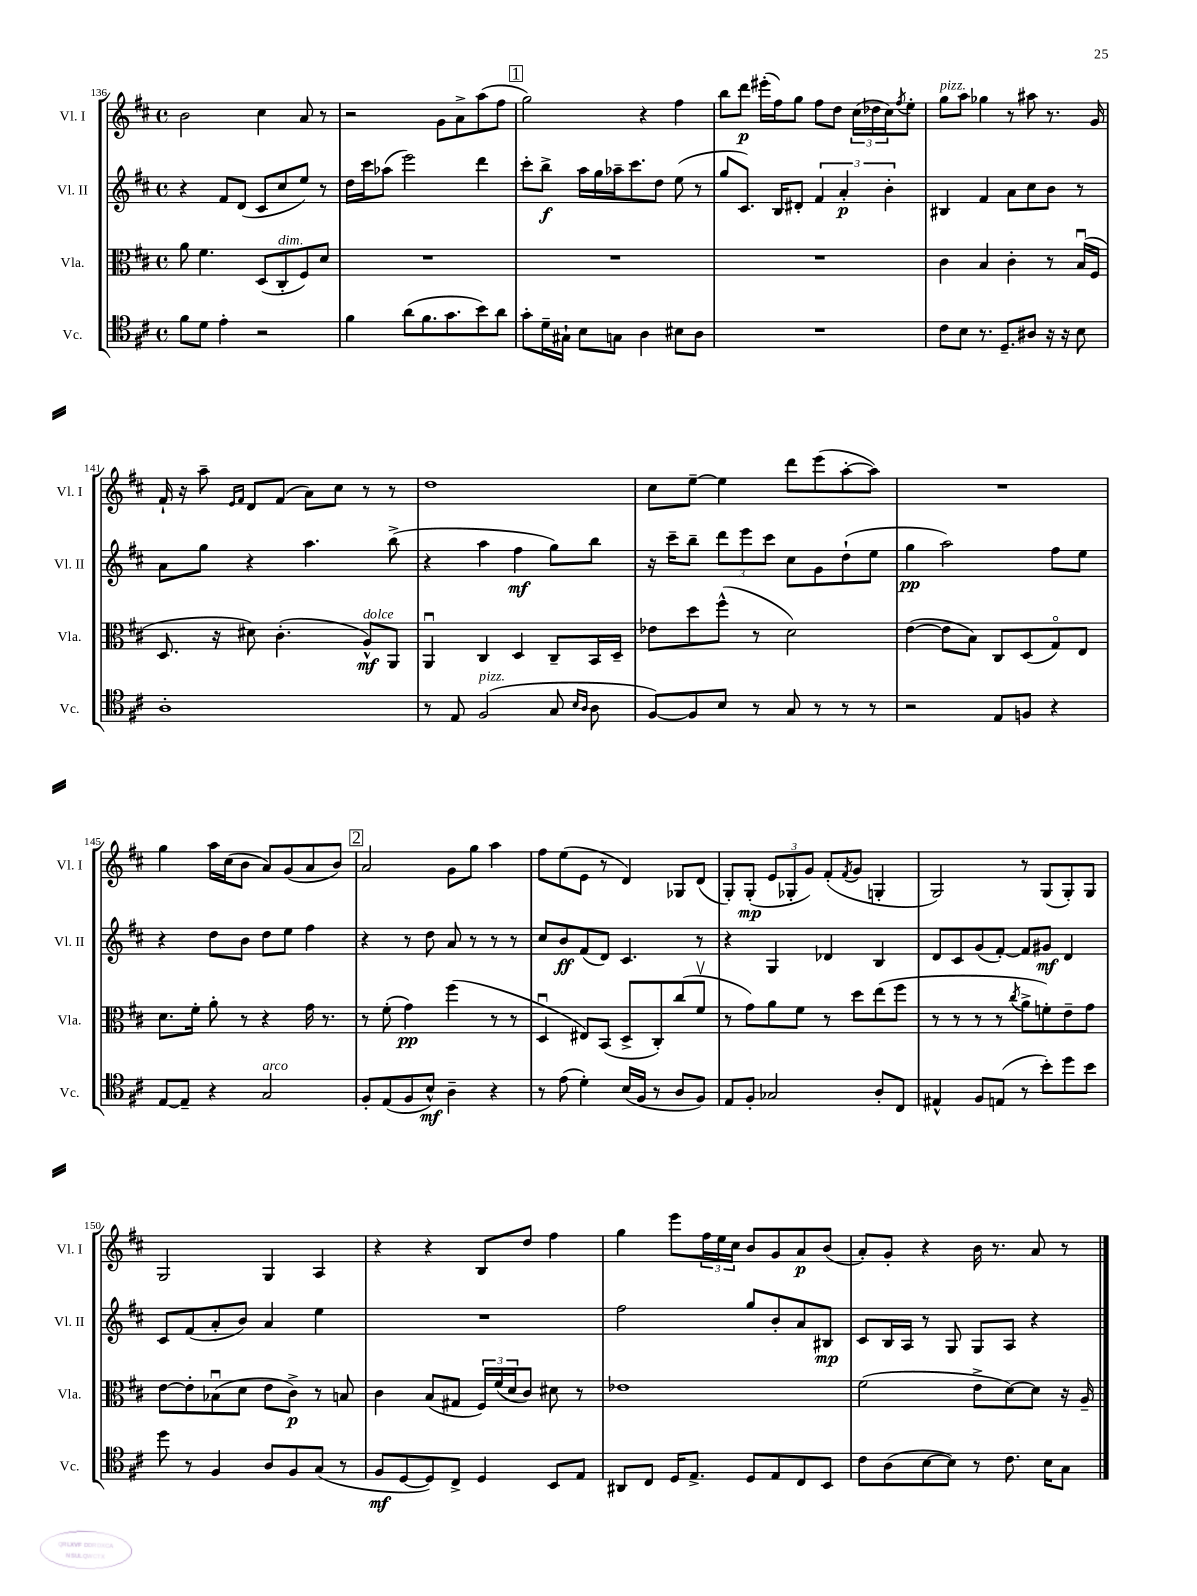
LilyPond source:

<<
\new StaffGroup <<
\new Staff = "s0" \with { instrumentName = "Vl. I" shortInstrumentName = "Vl. I" } {
    \clef treble \key d \major \defaultTimeSignature \time 4/4
    b'2 cis''4 a'8 r8 |
    r2 g'8 a'8-> a''8( fis''8 |
    \mark \markup { \box "1" } g''2) r4 fis''4 |
    b''8 d'''8\p eis'''16-.( fis''16) g''8 fis''8 d''8 \tuplet 3/2 { cis''16( des''16 cis''16) } \acciaccatura { fis''8 } e''8-. |
    g''8^\markup { \italic "pizz." } a''8 ges''4 r8 ais''8 r8. g'16 |
    fis'16-! r16 a''8-- \grace { e'16 fis'16 } d'8 fis'8( a'8) cis''8 r8 r8 |
    d''1 |
    cis''8 e''8~-- e''4 d'''8 e'''8( a''8~-. a''8) |
    R1 |
    g''4 a''16 cis''16( b'8 a'8) g'8( a'8 b'8) |
    \mark \markup { \box "2" } a'2 g'8 g''8 a''4 |
    fis''8 e''8( e'8 r8 d'4) ges8 d'8( |
    g8-.) g8-.\mp( \tuplet 3/2 { e'8 ges8-. g'8) } fis'8-.( \acciaccatura { fis'8 } g'8 g4-. |
    g2) r8 g8( g8-.) g8 |
    g2 g4 a4 |
    r4 r4 b8 d''8 fis''4 |
    g''4 e'''8 \tuplet 3/2 { fis''16 e''16 cis''16 } b'8 g'8 a'8\p b'8( |
    a'8-.) g'8-. r4 b'16 r8. a'8 r8 \bar "|." |
}
\new Staff = "s1" \with { instrumentName = "Vl. II" shortInstrumentName = "Vl. II" } {
    \clef treble \key d \major \defaultTimeSignature \time 4/4
    r4 fis'8 d'8( cis'8 cis''8 e''8) r8 |
    d''16 cis'''16 aes''8( e'''2) d'''4 |
    \mark \markup { \box "1" } cis'''8-. b''8->\f a''16 g''16 aes''16-- cis'''8. d''8 e''8( r8 |
    g''8 cis'8.) b16 dis'8-. \tuplet 3/2 { fis'4 a'4-.\p b'4-. } |
    bis4 fis'4 a'8 cis''8 b'8 r8 |
    a'8 g''8 r4 a''4. b''8->( |
    r4 a''4 fis''4\mf g''8) b''8 |
    r16 cis'''16-- b''8-- \tuplet 3/2 { d'''8 e'''8 cis'''8 } cis''8 g'8 d''8-!( e''8 |
    g''4\pp a''2) fis''8 e''8 |
    r4 d''8 b'8 d''8 e''8 fis''4 |
    \mark \markup { \box "2" } r4 r8 d''8 a'8 r8 r8 r8 |
    cis''8 b'8\ff fis'8( d'8) cis'4. r8 |
    r4 g4 des'4 b4 |
    d'8 cis'8 g'8( fis'8~-.) fis'8 gis'8\mf d'4 |
    cis'8 fis'8( a'8-. b'8) a'4 e''4 |
    R1 |
    fis''2 g''8 b'8-. a'8 bis8\mp |
    cis'8 b16 a16 r8 g8 g8 a8 r4 \bar "|." |
}
\new Staff = "s2" \with { instrumentName = "Vla." shortInstrumentName = "Vla." } {
    \clef alto \key d \major \defaultTimeSignature \time 4/4
    a'8 fis'4. d8( cis8-.^\markup { \italic "dim." } fis8) d'8 |
    R1 |
    \mark \markup { \box "1" } R1 |
    R1 |
    cis'4 b4 cis'4-. r8 b16\downbow( fis16 |
    d8. r16 dis'8) cis'4.-.( a8-^\mf^\markup { \italic "dolce" }) a,8 |
    a,4\downbow cis4 d4 cis8-- b,16 d16-- |
    ees'8 d''8 fis''8-^( r8 d'2) |
    e'4~( e'8 b8) cis8 d8( g8\flageolet) e8 |
    d'8. fis'16-. a'8-. r8 r4 g'16 r8. |
    \mark \markup { \box "2" } r8 fis'8-.( g'4\pp) fis''4( r8 r8 |
    d4\downbow eis8) b,8( d8-> cis8-.) cis''8( fis'8\upbow |
    r8 g'8) a'8 fis'8 r8 d''8 e''8( fis''8 |
    r8 r8 r8 r8 \acciaccatura { cis''8 } a'8-> f'8-.) e'8-- g'8 |
    e'8~ e'8-. bes8\downbow( d'8 e'8 cis'8->\p) r8 b8 |
    cis'4 b8( gis8 \tuplet 3/2 { fis16) fis'16( d'16 } cis'8) dis'8 r8 |
    ees'1 |
    fis'2( e'8-> d'8~) d'8 r16 a16-- \bar "|." |
}
\new Staff = "s3" \with { instrumentName = "Vc." shortInstrumentName = "Vc." } {
    \clef tenor \key d \major \defaultTimeSignature \time 4/4
    fis'8 d'8 e'4-. r2 |
    fis'4 a'8( fis'8. g'8. b'8) a'8 |
    \mark \markup { \box "1" } g'8-. d'16-- gis16-! b8 g8 a4 bis8 a8 |
    R1 |
    cis'8 b8 r8. d8.-- ais8 r16 r16 b8 |
    a1-. |
    r8 e8 fis2^\markup { \italic "pizz." }( g8 \grace { b16 a16 } a8 |
    fis8~) fis8 b8 r8 g8 r8 r8 r8 |
    r2 e8 f8 r4 |
    e8~ e8-- r4 g2^\markup { \italic "arco" } |
    \mark \markup { \box "2" } fis8-. e8( fis8 b8-^\mf) a4-- r4 |
    r8 e'8( d'4-.) b16( fis16 r8 a8 fis8) |
    e8 fis8-. ges2 a8-. cis8 |
    eis4-^ fis8 e8( r8 b'8-.) d''8 b'8 |
    d''8 r8 fis4 a8 fis8 g8( r8 |
    fis8\mf d8~ d8) cis8-> d4 b,8 e8 |
    ais,8 cis8 d16 e8.-> d8 e8 cis8 b,8 |
    cis'8 a8( b8~ b8) r8 cis'8. b16 g8 \bar "|." |
}
>>
>>
\layout { \context { \Score currentBarNumber = #136 } }
